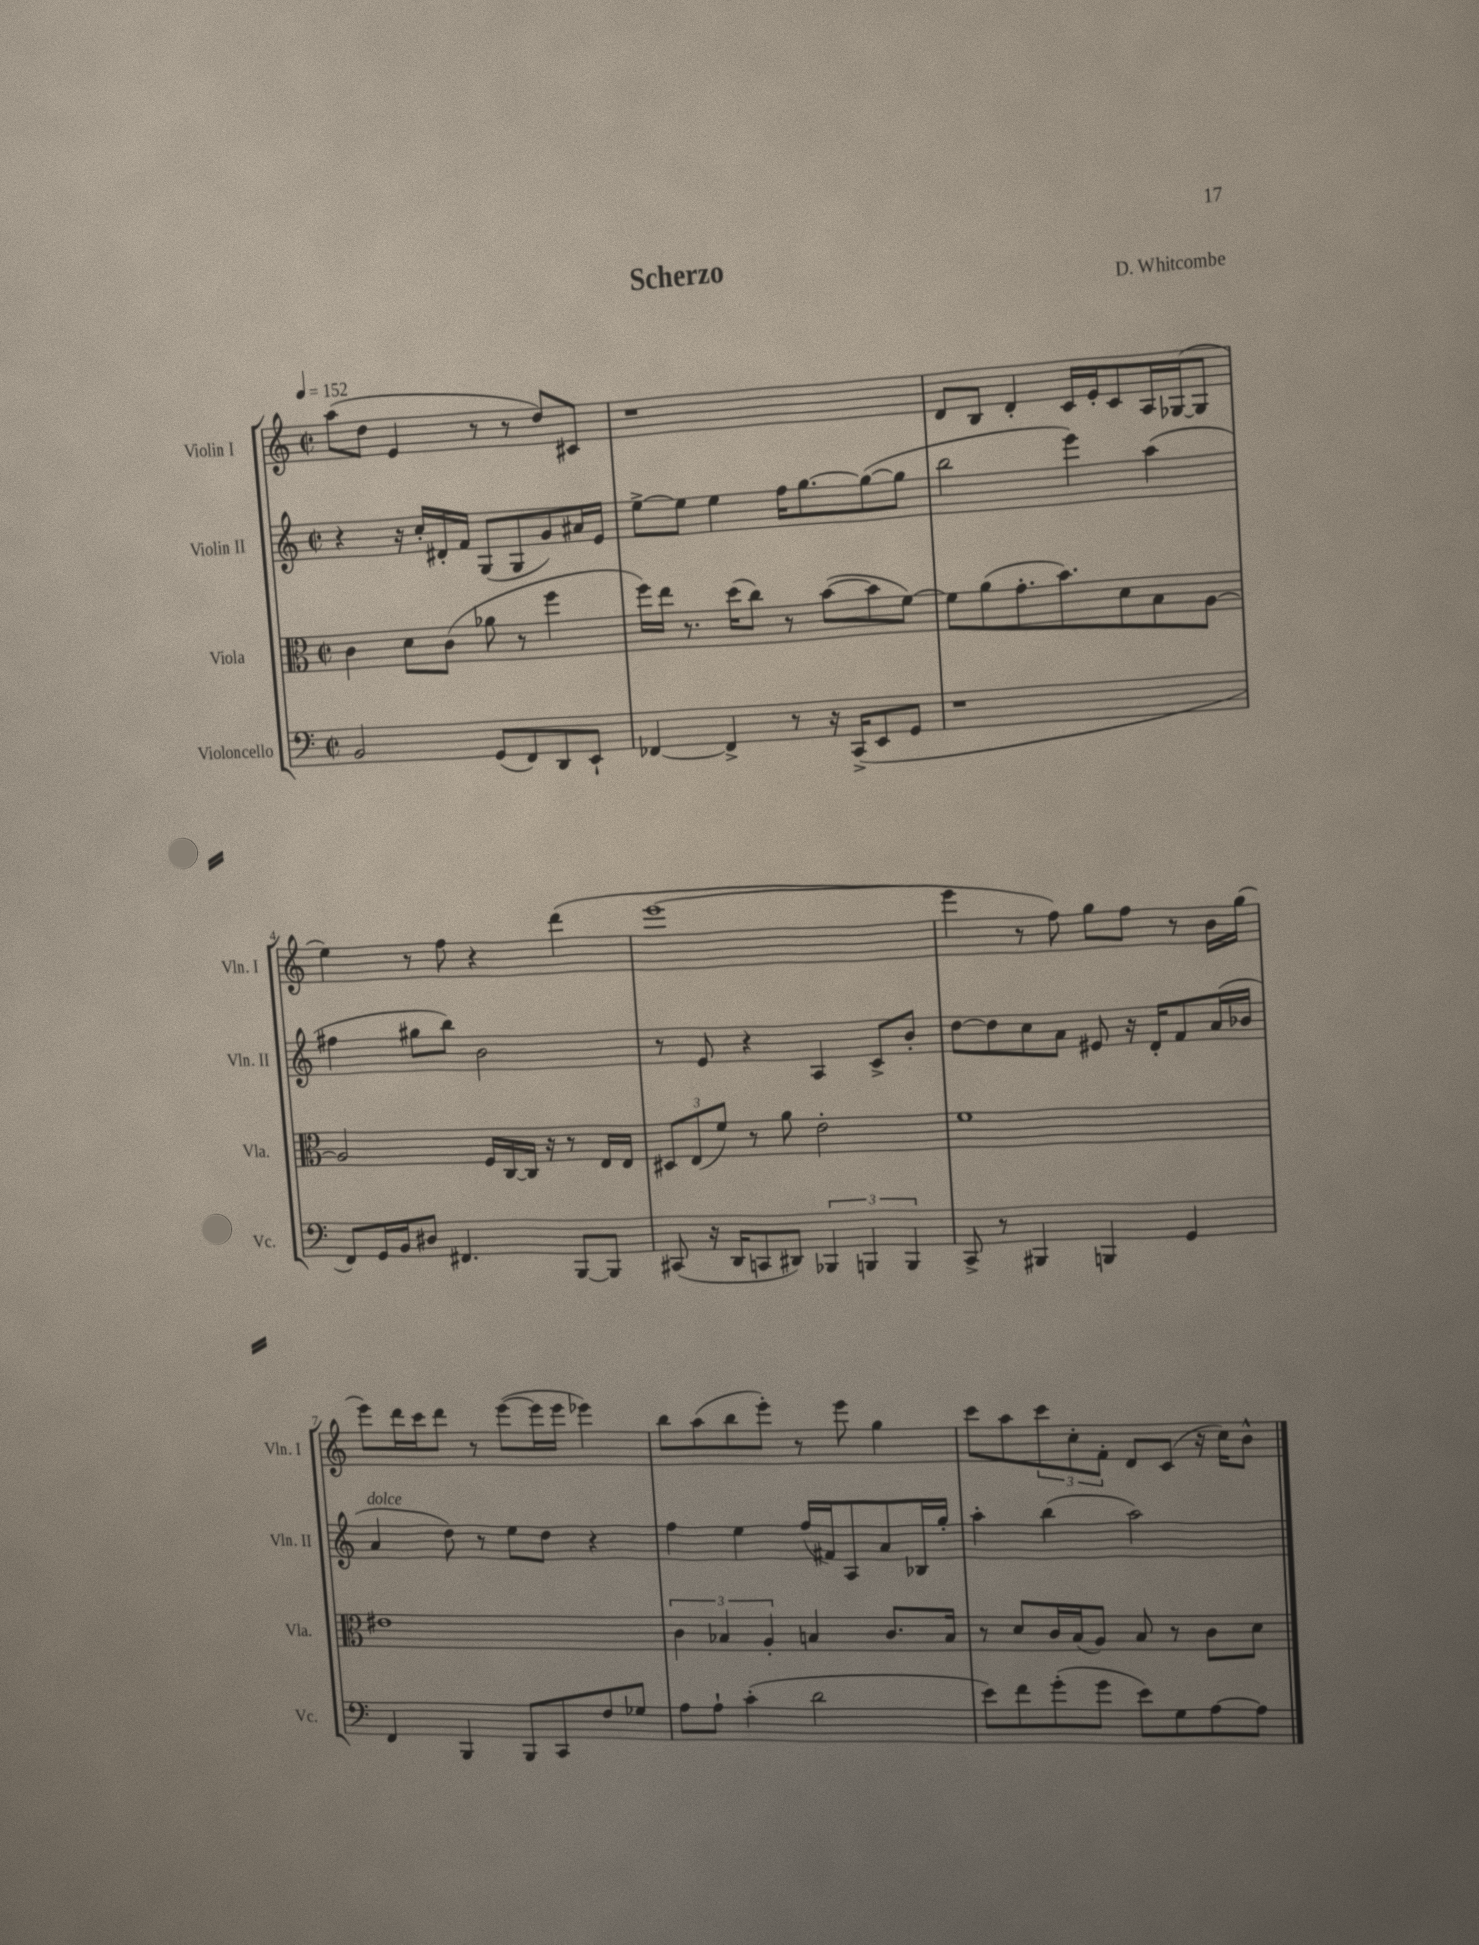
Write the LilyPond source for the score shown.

\header { title = "Scherzo" composer = "D. Whitcombe" }
<<
\new StaffGroup <<
\new Staff = "s0" \with { instrumentName = "Violin I" shortInstrumentName = "Vln. I" } {
    \clef treble \key c \major \defaultTimeSignature \time 2/2 \tempo 4 = 152
    a''8( d''8 e'4 r8 r8 d''8) cis'8 |
    r1 |
    d'8 b8 d'4-. c'16 e'16-. c'8 a16 ges16~( ges8 |
    e''4) r8 f''8 r4 d'''4( |
    e'''1~ |
    e'''4 r8 f''8) g''8 f''8 r8 b'16 g''16( |
    e'''8) d'''16 c'''16 d'''8 r8 e'''8~( e'''16 e'''16 ees'''4) |
    b''8 a''8( b''8 e'''8-.) r8 e'''8 g''4 |
    c'''8 a''8 \tuplet 3/2 { c'''8 c''8-. f'8-. } d'8 c'8( r16 c''16) b'8-^ \bar "|." |
}
\new Staff = "s1" \with { instrumentName = "Violin II" shortInstrumentName = "Vln. II" } {
    \clef treble \key c \major \defaultTimeSignature \time 2/2
    r4 r16 c''16-. dis'16-. f'16 g8( g8 g'8) ais'16 e'16 |
    e''8~-> e''8 e''4 f''16 g''8.~ g''8~( g''8 |
    b''2 e'''4) a''4( |
    fis''4 gis''8 b''8) b'2 |
    r8 e'8 r4 a4 c'8-> b'8-. |
    d''8~ d''8 c''8 a'8 eis'8 r16 d'16-. f'8 a'16( bes'16 |
    a'4^\markup { \italic "dolce" } d''8) r8 e''8 d''8 r4 |
    f''4 e''4 f''16( fis'16) a8 a'8 bes16 g''16-. |
    a''4-. b''4( a''2) \bar "|." |
}
\new Staff = "s2" \with { instrumentName = "Viola" shortInstrumentName = "Vla." } {
    \clef alto \key c \major \defaultTimeSignature \time 2/2
    c'4 d'8 c'8( aes'8 r8 f''4 |
    f''16) e''16 r8. d''16( c''8) r8 b'8~( b'8 f'8~) |
    f'8 a'8( g'8.-. b'8.) d'8 b8 a8~ |
    a2 f16 c16~ c16 r16 r8 e16 e16 |
    \tuplet 3/2 { dis8 e8( f'8) } r8 a'8 e'2-. |
    f'1 |
    eis'1 |
    \tuplet 3/2 { c'4 bes4 a4-. } b4 c'8. b16 |
    r8 d'8 c'16 b16( a8) b8 r8 c'8 d'8 \bar "|." |
}
\new Staff = "s3" \with { instrumentName = "Violoncello" shortInstrumentName = "Vc." } {
    \clef bass \key c \major \defaultTimeSignature \time 2/2
    b,2 g,8( f,8) d,8 e,8-! |
    fes,4~ fes,4-> r8 r16 c,16->( e,8 g,8 |
    r1 |
    f,8) g,16 b,16 dis8 fis,4. b,,8~ b,,8 |
    cis,8( r16 d,16 c,8 dis,8) \tuplet 3/2 { bes,,4 b,,4 b,,4 } |
    c,8-> r8 bis,,4 b,,4 g,4 |
    f,4 b,,4 b,,8 c,8 f8 ges8 |
    a8 a8-! c'4-.( d'2 |
    e'8) f'8 g'8-.( g'8 e'8) g8 a8~ a8 \bar "|." |
}
>>
>>
